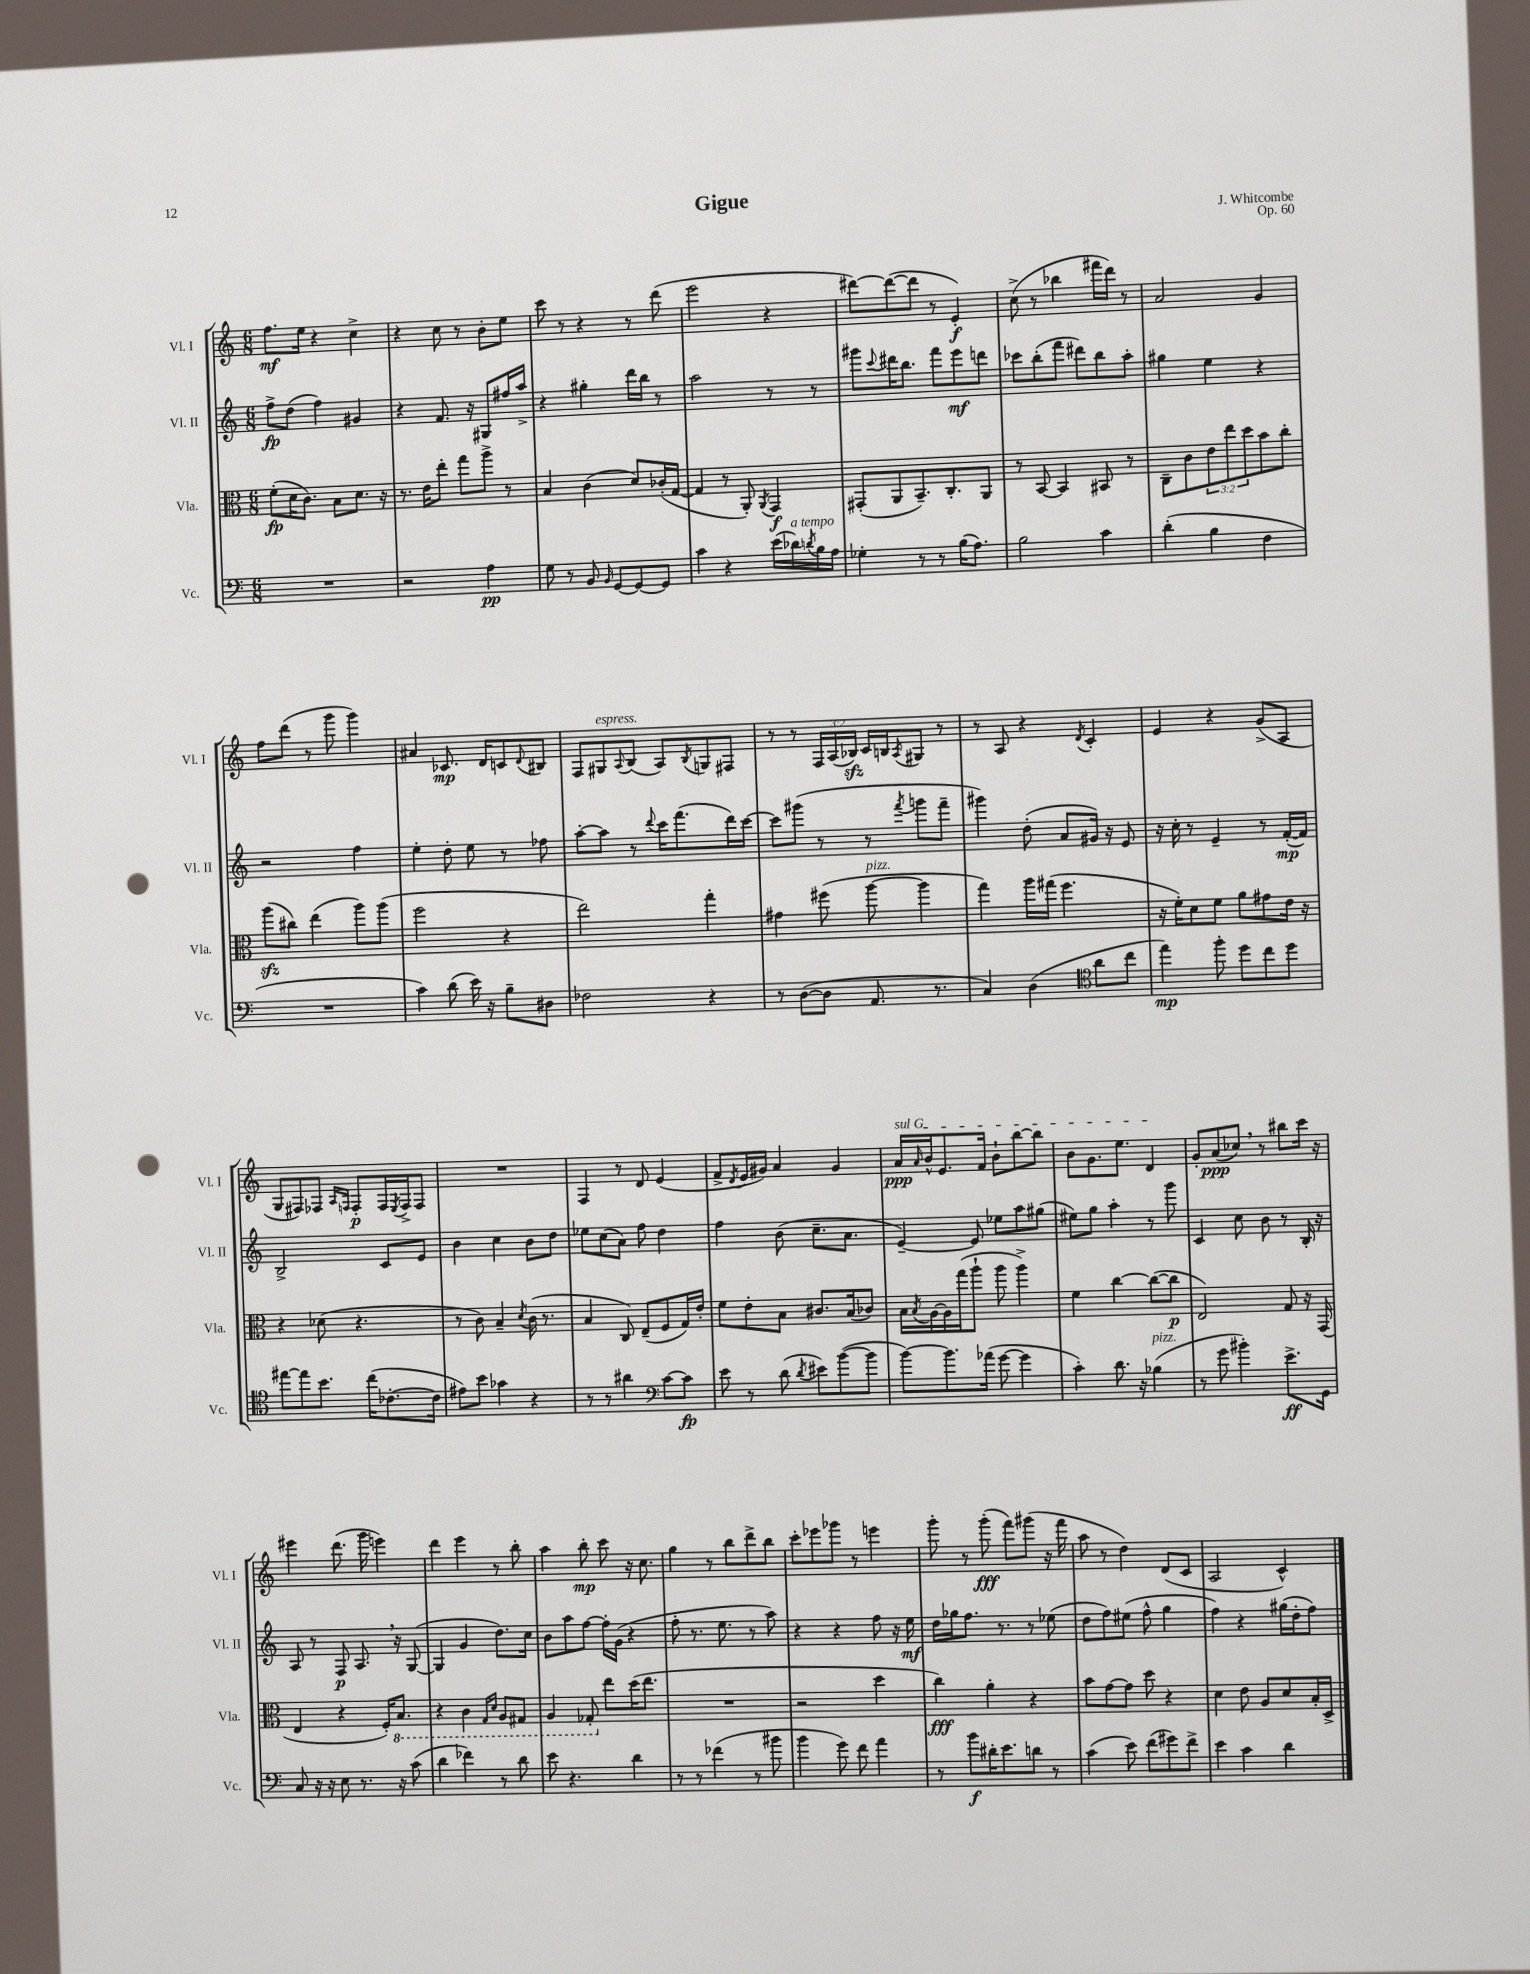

**kern	**dynam	**kern	**dynam	**kern	**dynam	**kern	**dynam
*part4	*part4	*part3	*part3	*part2	*part2	*part1	*part1
*staff4	*staff4	*staff3	*staff3	*staff2	*staff2	*staff1	*staff1
*I"Vc.	*	*I"Vla.	*	*I"Vl. II	*	*I"Vl. I	*
*I'Vc.	*	*I'Vla.	*	*I'Vl. II	*	*I'Vl. I	*
*clefF4	*	*clefC3	*	*clefG2	*	*clefG2	*
*k[]	*	*k[]	*	*k[]	*	*k[]	*
*M6/8	*	*M6/8	*	*M6/8	*	*M6/8	*
=1	=1	=1	=1	=1	=1	=1	=1
2.r	.	(8f'\L	fp	8ff^\L	fp	8.ff\L	mf
.	.	16d\K	.	(8dd\J	.	.	.
.	.	8.c\J)	.	.	.	16ee\Jk	.
.	.	.	.	4ff\)	.	4r	.
.	.	8B\L	.	.	.	.	.
.	.	8.d\J	.	4g#X/	.	4cc^\	.
.	.	16r	.	.	.	.	.
=2	=2	=2	=2	=2	=2	=2	=2
2r	.	8.r	.	4r	.	4r	.
.	.	16e\KL	.	.	.	.	.
.	.	8ee'\J	.	8.f/	.	8cc\	.
.	.	8gg\L	.	.	.	8r	.
.	.	.	.	16r	.	.	.
4A\	pp	8aa^\J	.	8G#X/L	.	8b'\L	.
.	.	8r	.	16ff#X/L	.	8ee\J	.
.	.	.	.	16aa^/JJ	.	.	.
=3	=3	=3	=3	=3	=3	=3	=3
8G\	.	4B/	.	4r	.	8ccc\	.
8r	.	.	.	.	.	8r	.
8BB/	.	(4c\	.	4gg#X'\	.	4r	.
16qqBB/	.	.	.	.	.	.	.
[8GG/L	.	.	.	.	.	.	.
8GG/_	.	8d/L)	.	16ddd\LL	.	8r	.
.	.	.	.	16bb\JJ	.	.	.
8GG/J]	.	(16c-X'/L	.	8r	.	(8ddd\	.
.	.	[16G/JJ	.	.	.	.	.
=4	=4	=4	=4	=4	=4	=4	=4
4c\	.	4G/]	.	2aa\	.	2eee\	.
4r	.	8r	.	.	.	.	.
.	.	8AA'/)	.	.	.	.	.
.	.	8qAA/	.	.	.	.	.
(16e\LL	.	4GG/	f	8r	.	4r	.
!LO:TX:a:i:t=a tempo	!	!	!	!	!	!	!
16d-X\)	.	.	.	.	.	.	.
8qdn/	.	.	.	.	.	.	.
16B\	.	.	.	8r	.	.	.
16A\JJ	.	.	.	.	.	.	.
=5	=5	=5	=5	=5	=5	=5	=5
4G-X'\	.	(8GG#X'/L	.	8ggg#X\L	.	[8ddd#X\L)	.
.	.	.	.	8qqccc/	.	.	.
.	.	8AA/	.	16ddd#X\K	.	(8ddd#\_	.
.	.	.	.	8.bb\J	.	.	.
8r	.	8.BB~/)	.	.	.	8ddd#\J]	.
8r	.	.	.	8fff\L	.	8r	.
.	.	8.C'/	.	.	.	.	.
(16B\KL	.	.	.	8eee\	mf	4e'/)	f
8.A\J)	.	.	.	.	.	.	.
.	.	8AA/J	.	8dddn\J	.	.	.
=6	=6	=6	=6	=6	=6	=6	=6
2B\	.	8r	.	8ccc-X\L	.	(8cc^\	.
.	.	[8BB/	.	(8bb'\	.	8r	.
.	.	4BB/]	.	8fff\J	.	4bb-X\	.
.	.	.	.	8ddd#X\L)	.	.	.
4c\	.	8BB#X/	.	8bb\	.	16fff#X\LL	.
.	.	.	.	.	.	16ddd\JJ)	.
.	.	8r	.	8aa'\J	.	8r	.
=7	=7	=7	=7	=7	=7	=7	=7
(4d'\	.	8C~\L	.	4gg#X\	.	2a/	.
.	.	8c\	.	.	.	.	.
4B\	.	12e\	.	4ee\	.	.	.
.	.	12ee\	.	.	.	.	.
.	.	12dd\	.	.	.	.	.
4F\	.	8b\	.	4r	.	4g/	.
.	.	8cc'\J	.	.	.	.	.
!!LO:LB:g=z
=8	=8	=8	=8	=8	=8	=8	=8
2.r	.	(8aazz\L	.	2r	.	8ff\L	.
.	.	8cc#X\J)	.	.	.	(8ddd\J	.
.	.	(4ee\	.	.	.	8r	.
.	.	.	.	.	.	8ggg\	.
.	.	8aa\L)	.	4ff\	.	4ggg\)	.
.	.	(8aa\J	.	.	.	.	.
=9	=9	=9	=9	=9	=9	=9	=9
4c\)	.	2ff\	.	4ee'\	.	4a#X/	.
(8d\	.	.	.	8dd'\	.	8.c-X/	mp
16e\)	.	.	.	8ee\	.	.	.
16r	.	.	.	.	.	16d/KL	.
8B~\L	.	4r	.	8r	.	8cn/	.
.	.	.	.	.	.	8qqd/	.
8D#X\J	.	.	.	8ff-X\	.	8B#X/J	.
=10	=10	=10	=10	=10	=10	=10	=10
2F-X\	.	2ee\)	.	[8aa'\L	.	8F/L	.
!	!	!	!	!	!	!LO:TX:a:i:t=espress.	!
.	.	.	.	8aa\J]	.	8G#X/	.
.	.	.	.	.	.	8qqA/	.
.	.	.	.	8r	.	(8B/J	.
.	.	.	.	8qqddd/	.	.	.
.	.	.	.	16ccc\KL	.	8A/L)	.
.	.	.	.	(8.fff\	.	.	.
.	.	.	.	.	.	8qB/	.
4r	.	4gg'\	.	.	.	8Gn/	.
.	.	.	.	16ddd\L)	.	8F#X/J	.
.	.	.	.	[16ccc\JJ	.	.	.
=11	=11	=11	=11	=11	=11	=11	=11
8r	.	4g#X\	.	8ccc\L]	.	8r	.
([8D\L	.	.	.	(8ggg#X\J	.	8r	.
8D\J]	.	(8ff#X\	.	8r	.	24F/LL	.
.	.	.	.	.	.	(24A/	.
.	.	.	.	.	.	24B-Xzz/JJ)	.
!	!	!LO:TX:a:i:t=pizz.	!	!	!	!	!
8.AA/	.	[8aa\	.	8r	.	16c/LL	.
.	.	.	.	.	.	16Bn/J	.
.	.	.	.	8qfff/	.	8qA/	.
.	.	4aa\]	.	8gggn\L	.	8G#X/J	.
8.r	.	.	.	.	.	.	.
.	.	.	.	8fff~\J	.	8r	.
=12	=12	=12	=12	=12	=12	=12	=12
4C/)	.	4gg\)	.	4ggg#X\)	.	8r	.
.	.	.	.	.	.	8A/	.
(4D\	.	16aa\LL	.	(8dd'\	.	4r	.
.	.	(16gg#X\JJ	.	.	.	.	.
.	.	4.ff\	.	8a/L	.	.	.
*clefC4	*	*	*	*	*	*	*
.	.	.	.	.	.	8qd/	.
8a\L	.	.	.	16g#X/Jk)	.	4c'/	.
.	.	.	.	16r	.	.	.
8cc\J	.	.	.	8e/	.	.	.
=13	=13	=13	=13	=13	=13	=13	=13
4ee\)	mp	16r	.	16r	.	4e/	.
.	.	16f'\KL)	.	16cc'\	.	.	.
.	.	8d\	.	8r	.	.	.
8ff'\	.	8f\J	.	4e~/	.	4r	.
8dd\L	.	8a\L	.	.	.	.	.
8cc\	.	8g#X\	.	8r	.	(8g^/L	.
8dd\J	.	16e\Jk	.	([16f'/LL	mp	8A/J	.
.	.	16r	.	16f/JJ])	.	.	.
!!LO:LB:g=z
=14	=14	=14	=14	=14	=14	=14	=14
[8ee#X\L	.	4r	.	2B^/	.	8G/L	.
8ee#\]	.	.	.	.	.	8F#X/)	.
8.b\J	.	(8d-X\	.	.	.	8F-X/J	.
.	.	.	.	.	.	16qqA/LL	.
.	.	.	.	.	.	16qqFn/JJ	.
.	.	4.r	.	.	.	8F'/L	p
(16cc\KL	.	.	.	.	.	.	.
[8.c-X'\	.	.	.	8c/L	.	16F/L	.
.	.	.	.	.	.	8qE/	.
.	.	.	.	.	.	16F^/J	.
.	.	.	.	8e/J	.	8F/J	.
16c-\Jk]	.	.	.	.	.	.	.
=15	=15	=15	=15	=15	=15	=15	=15
8e#X\L)	.	8r	.	4b\	.	2.r	.
8b\J	.	8c\)	.	.	.	.	.
4g-X\	.	4B~/	.	4cc\	.	.	.
.	.	8qd/	.	.	.	.	.
4r	.	(16c\	.	8b\L	.	.	.
.	.	8.r	.	.	.	.	.
.	.	.	.	8dd\J	.	.	.
=16	=16	=16	=16	=16	=16	=16	=16
8r	.	4B/	.	8ee-X\L	.	4F/	.
8r	.	.	.	(8cc\	.	.	.
4a#X\	.	8C/)	.	8a\J)	.	8r	.
.	.	(8E~/L	.	8ff\	.	8d/	.
*clefF4	*	*	*	*	*	*	*
[8c\L	.	8F/	.	4dd\	.	(4e/	.
8c\J]	fp	16G/L)	.	.	.	.	.
.	.	16e'/JJ	.	.	.	.	.
=17	=17	=17	=17	=17	=17	=17	=17
8e\	.	8f\L	.	4ff\	.	8f^/L	.
.	.	.	.	.	.	8qd/	.
8r	.	8e'\	.	.	.	16e/L	.
.	.	.	.	.	.	16g#X/JJ)	.
(8d\	.	8B\J	.	(8b\	.	4a/	.
8qd/	.	.	.	.	.	.	.
8e#X\L)	.	8.c#X/L	.	8.cc~\L	.	.	.
([8b\	.	.	.	.	.	4g#/	.
.	.	(16B/k	.	8.a\J	.	.	.
8b\J]	.	8c-X/J)	.	.	.	.	.
=18	=18	=18	=18	=18	=18	=18	=18
!	!	!	!	!	!	!LO:TX:a:i:t=sul G	!
[8b\L)	.	16B\LL	.	[4e~/)	.	16a/LL	ppp
.	.	8qB/	.	.	.	16qqa/	.
.	.	[16A\	.	.	.	16b^^/J	.
8.b\]	.	16A\]	.	.	.	8.e/	.
.	.	(16gg\J	.	.	.	.	.
.	.	8aa`\J	.	8e/]	.	.	.
(16a-X\Jk	.	.	.	.	.	16f/Jk	.
[8g\	.	8aa\	.	8ee-X\L	.	8b`\L	.
4g\]	.	4aa^\)	.	8aa\	.	[8bb\	.
.	.	.	.	(8gg#X\J	.	8bb\J]	.
=19	=19	=19	=19	=19	=19	=19	=19
4c'\)	.	4f\	.	8ee#X\L)	.	8b\L	.
.	.	.	.	8gg\J	.	8.g\	.
8.d\	.	[4cc\	.	4aa'\	.	.	.
.	.	.	.	.	.	8.ee\J	.
16r	.	.	.	.	.	.	.
!LO:TX:a:i:t=pizz.	!	!	!	!	!	!	!
(4B-X\	.	(8cc\L_	.	8r	.	4d/	.
.	.	8cc\J]	p	8ggg\	.	.	.
=20	=20	=20	=20	=20	=20	=20	=20
8r	.	2E/)	.	4c/	.	8g'/L	.
8g\	.	.	.	.	.	(8a/	ppp
4b#X'\)	.	.	.	8cc\	.	8cc-X,/J)	.
.	.	.	.	8b\	.	8r	.
8.e^\L	ff	8G/	.	8r	.	8bb#X\L	.
.	.	16r	.	16B'/	.	16ccc\Jk	.
16GG\Jk	.	(16GG/	.	16r	.	16r	.
!!LO:LB:g=z
=21	=21	=21	=21	=21	=21	=21	=21
8C/	.	4E/	.	8A/	.	4eee#X\	.
16r	.	.	.	8r	.	.	.
16r	.	.	.	.	.	.	.
8E\	.	4r	.	8F/	p	(8.ddd\	.
8.r	.	.	.	8.A,/	.	.	.
.	.	.	.	.	.	16ggg\	.
.	.	16F'/KL)	.	.	.	4eeen\)	.
*	*	*8ba	*	*	*	*	*
16r	.	8.BB/J	.	16r	.	.	.
(8c\	.	.	.	([8G/	.	.	.
=22	=22	=22	=22	=22	=22	=22	=22
4d\	.	4r	.	4G/]	.	4ddd\	.
4f-X\)	.	4C\	.	4g/	.	4eee\	.
.	.	16qqGG/LL	.	.	.	.	.
.	.	16qqD/JJ	.	.	.	.	.
8r	.	8AA/L	.	8.dd\L)	.	8r	.
8d\	.	8GG#X/J	.	.	.	8bb'\	.
.	.	.	.	16cc\Jk	.	.	.
=23	=23	=23	=23	=23	=23	=23	=23
8e\	.	4AA/	.	8b\L	.	4aa\	.
4.r	.	.	.	8aa\	.	.	.
.	.	8GG-X'/	.	[8ff\J	.	8bb'\	mp
*	*	*X8ba	*	*	*	*	*
.	.	8ee\L	.	16ff'\LL]	.	8ccc\	.
.	.	.	.	(16g\JJ	.	.	.
4d\	.	(16dd\K	.	4r	.	16r	.
.	.	8.ee\J	.	.	.	8.cc\	.
=24	=24	=24	=24	=24	=24	=24	=24
8r	.	2.r	.	8ff'\	.	4gg\	.
8r	.	.	.	8.r	.	.	.
(4f-X\	.	.	.	.	.	8r	.
.	.	.	.	8.ee\	.	.	.
.	.	.	.	.	.	8bb\L	.
8r	.	.	.	8r	.	8ddd^\	.
8b#X\	.	.	.	8aa\)	.	8bb\J	.
=25	=25	=25	=25	=25	=25	=25	=25
4b\	.	2r	.	4r	.	8ccc'\L	.
.	.	.	.	.	.	8eee-X\	.
8g\)	.	.	.	4r	.	8ggg-X\J	.
8f\	.	.	.	.	.	8r	.
4a\	.	4dd\	.	8ff\	.	4eeen\	.
.	.	.	.	16r	.	.	.
.	.	.	.	16ee\	mf	.	.
=26	=26	=26	=26	=26	=26	=26	=26
8r	.	4cc\)	fff	16dd\LL	.	8ggg'\	.
.	.	.	.	16gg-X\J	.	.	.
8b\L	f	.	.	8.ff\J	.	8r	.
16d#X'\K	.	4a'\	.	.	.	(8ggg'\	fff
8.e\	.	.	.	8.r	.	.	.
.	.	.	.	.	.	8fff\L)	.
8dn\J	.	4r	.	8r	.	(8ggg#X\J	.
8r	.	.	.	(8ee-X\	.	16r	.
.	.	.	.	.	.	16fff\	.
=27	=27	=27	=27	=27	=27	=27	=27
(4c\	.	8b\L	.	8dd\L	.	8aa\	.
.	.	[8g\	.	8ff\)	.	8r	.
8e\)	.	8g\J]	.	(8ee#X\J	.	4dd\)	.
(8f\L	.	8dd\	.	8ff^^\	.	.	.
8g#X\)	.	4r	.	4gg\	.	(8d/L	.
8f^\J	.	.	.	.	.	8c/J	.
=28	=28	=28	=28	=28	=28	=28	=28
4e\	.	4d\	.	4ff\)	.	2A/	.
4c\	.	8e\	.	4r	.	.	.
.	.	8A/L	.	.	.	.	.
4d\	.	8d/	.	(16gg#X\LL	.	4c^^/)	.
.	.	.	.	16dd'\J	.	.	.
.	.	16B'/L	.	8ff\J)	.	.	.
.	.	16D^/JJ	.	.	.	.	.
==	==	==	==	==	==	==	==
*-	*-	*-	*-	*-	*-	*-	*-
